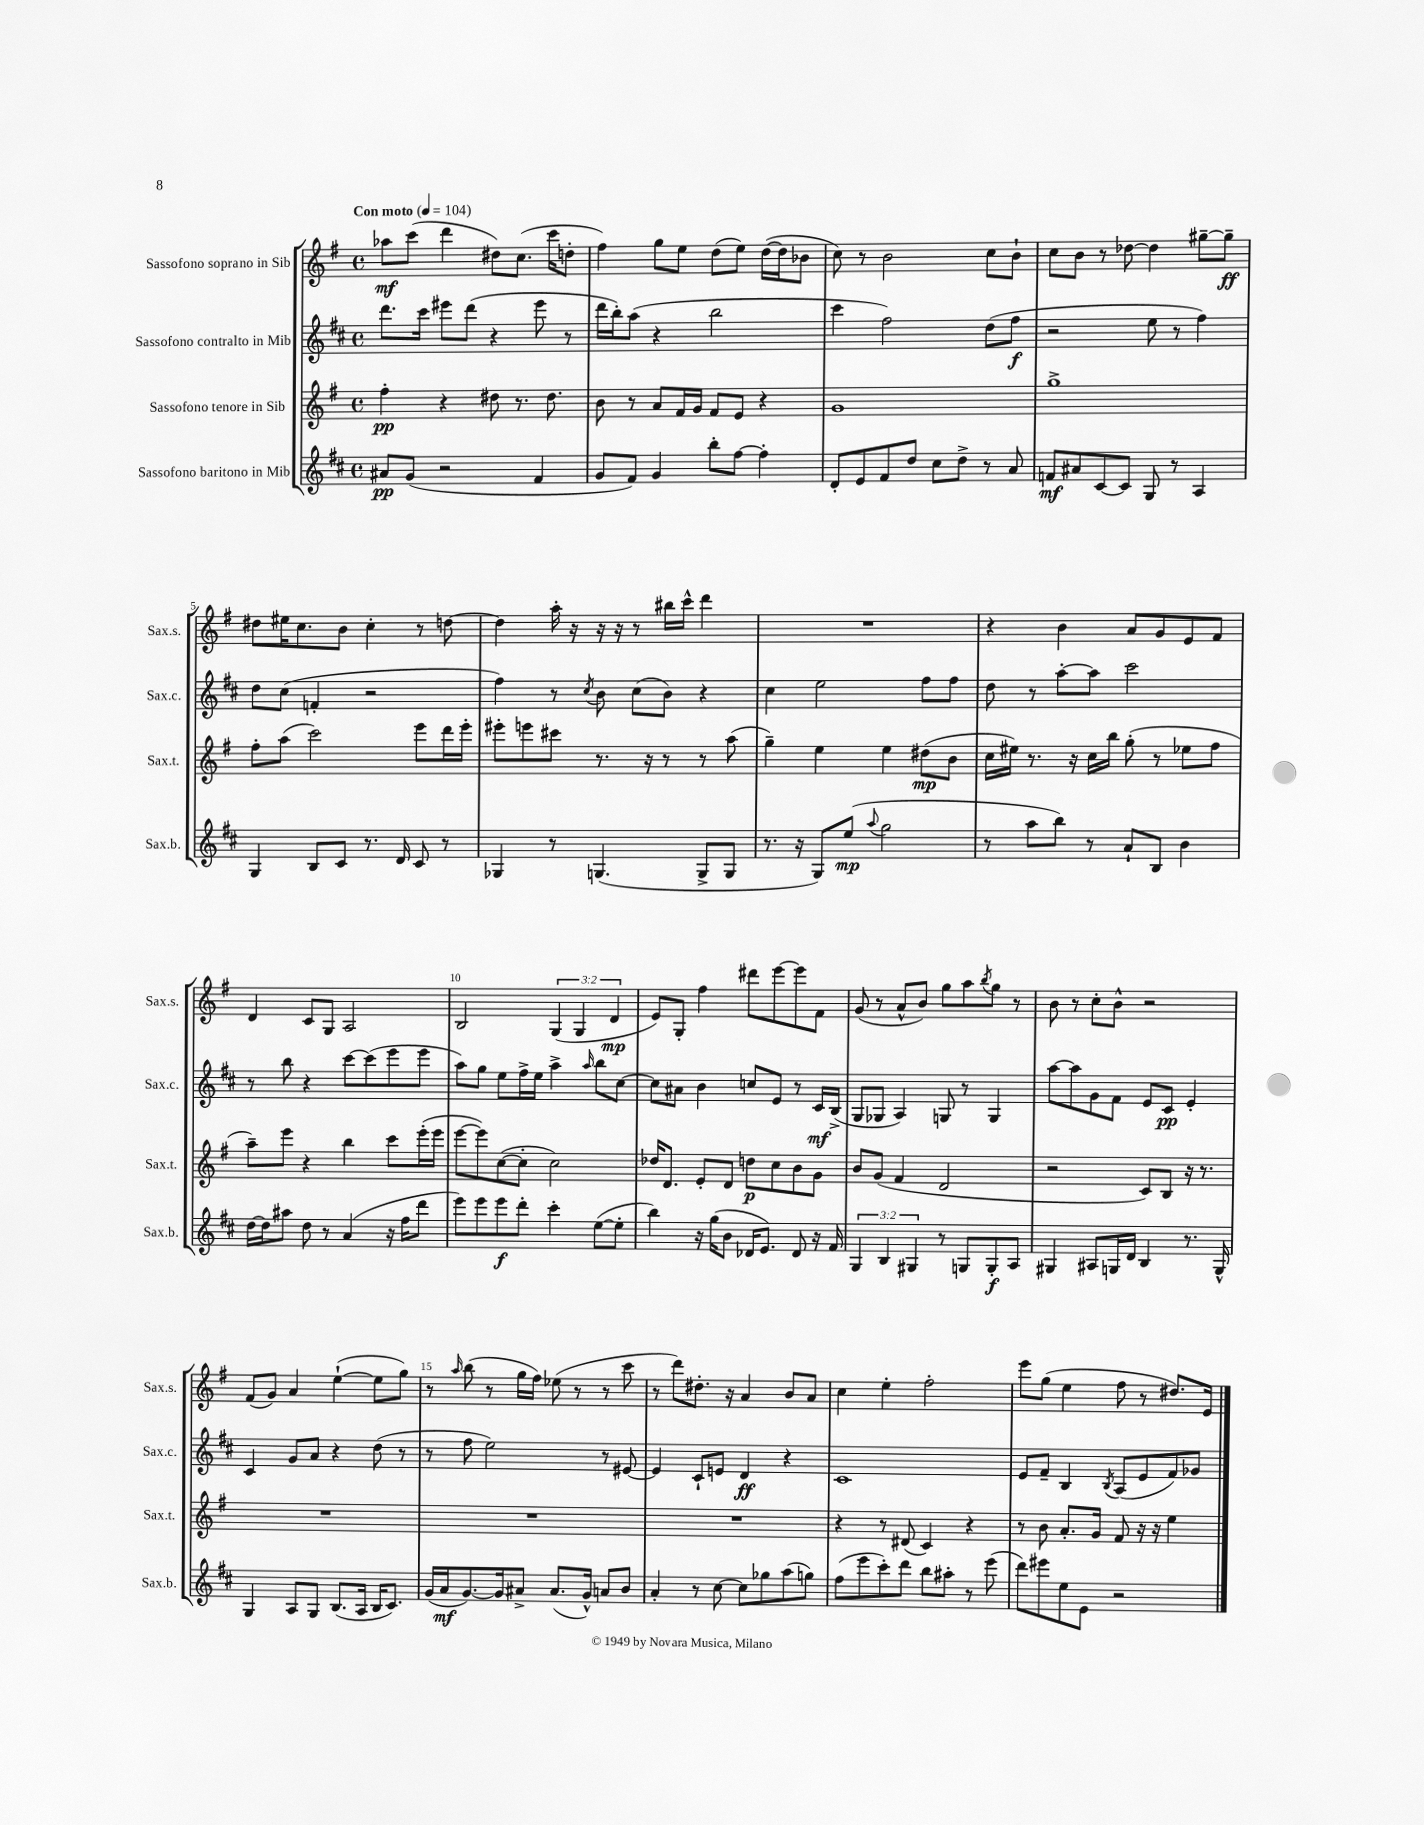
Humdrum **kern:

**kern	**kern	**kern	**kern
*staff4	*staff3	*staff2	*staff1
*clefG2	*clefG2	*clefG2	*clefG2
*k[f#c#]	*k[f#]	*k[f#c#]	*k[f#]
*M4/4	*M4/4	*M4/4	*M4/4
*met(c)	*met(c)	*met(c)	*met(c)
*MM104	*MM104	*MM104	*MM104
8a#	4ff#'	8.ddd	8aa-
(8g	.	.	(8ccc
.	.	16ccc#	.
2r	4r	8eee#	4ddd
.	.	(8ddd	.
.	8dd#	4r	8dd#)
.	8.r	.	(8.cc
4f#	.	8eee#	.
.	8.dd#	.	16ccc
.	.	8r	8dd'
=	=	=	=
8g	8b	16ddd	4ff#)
.	.	16bb')	.
8f#)	8r	(8aa	.
4g	8a	4r	8gg
.	16f#	.	8ee
.	16g	.	.
8bb'	8f#	2bb	(8dd
[8ff#	8e	.	8ee)
4ff#']	4r	.	([16dd
.	.	.	16dd]
.	.	.	8b-
=	=	=	=
8d'	1g	4ccc#	8cc)
8e	.	.	8r
8f#	.	2ff#)	2b
8dd	.	.	.
8cc#	.	.	.
8dd^	.	.	.
8r	.	(8dd	8cc
8a	.	8ff#	8b`
=	=	=	=
8f	1gg^	2r	8cc
8a#	.	.	8b
[8c#	.	.	8r
8c#]	.	.	[8dd-
8G	.	8ee	4dd-]
8r	.	8r	.
4A	.	4ff#)	[8gg#~
.	.	.	8gg#~]
=	=	=	=
4G	8ff#'	8dd	8dd#
.	(8aa	(8cc#	16ee#
.	.	.	8.cc
8B	2ccc)	4f'	.
8c#	.	.	8b
8.r	.	2r	4cc'
16d	.	.	.
8c#	8eee	.	8r
8r	16ddd	.	[8dd
.	16eee'	.	.
=	=	=	=
4G-	8eee#'	4ff#)	4dd]
.	8eee	.	.
8r	8ccc#	8r	16aa'
.	.	.	16r
.	.	8qcc#	.
(4.G	8.r	8b	16r
.	.	.	16r
.	.	(8cc#	8r
.	16r	.	.
.	8r	8b)	16bb#
.	.	.	16ccc^^
8G^	8r	4r	4ddd
8G	(8aa	.	.
=	=	=	=
8.r	4gg~)	4cc#	1r
16r	.	.	.
8G)	4ee	2ee	.
(8ee	.	.	.
8qqaa	.	.	.
2gg	4ee	.	.
.	(8dd#	8ff#	.
.	8b	8ff#	.
=	=	=	=
8r	16cc	8dd	4r
.	16ee#)	.	.
8aa	8.r	8r	.
8bb)	.	[8aa'	4b
.	16r	.	.
8r	16cc	8aa]	.
.	16bb	.	.
8a`	(8gg'	2ccc#	8a
8B	8r	.	8g
4b	8ee-	.	8e
.	8ff#	.	8f#
=	=	=	=
[16dd	8aa~)	8r	4d
16dd]	.	.	.
8aa#	8eee	8bb	.
8dd	4r	4r	8c
8r	.	.	8G
(4a	4bb	[8ccc#	2A
.	.	(8ccc#]	.
16r	8ccc	8eee	.
16ff#	.	.	.
8ddd	(16eee'	8eee	.
.	16eee	.	.
=	=	=	=
8eee)	[8eee	8aa)	2B
8eee	8eee])	8gg	.
8eee	([8cc	8ee	.
8ddd'	8cc']	16ff#^	.
.	.	16ee	.
4ccc#'	2cc)	4aa^	(6G
.	.	.	6G
.	.	16qqaa	.
([8ee	.	8bb	.
.	.	.	6d
8ee']	.	[8cc#	.
=	=	=	=
4bb)	16dd-	8cc#]	8e)
.	8.d	.	.
.	.	8a#	8G'
16r	8e'	4b	4ff#
(16gg	.	.	.
8b	8d	.	.
16d-	8dd	8cc	8ddd#
8.e)	.	.	.
.	8cc	8e	[8eee
8d-	8b	8r	8eee]
16r	8g	16c#	8f#
16f#	.	(16B^	.
=	=	=	=
6G	8b	8G	(8g
.	(8g	8G-	8r
6B	.	.	.
.	4f#	4A)	8a^^
6G#	.	.	.
.	.	.	8b)
8r	2d	8G	8gg
8G	.	8r	8aa
.	.	.	8qbb
8G'	.	4G	8gg
8A	.	.	8r
=	=	=	=
4G#	2r	[8aa	8b
.	.	8aa]	8r
8A#	.	8g	8cc'
16G	.	8f#	8b^^
16d	.	.	.
4B	8c)	8e	2r
.	8B	8c#	.
8.r	16r	4e'	.
.	8.r	.	.
16G^^	.	.	.
=	=	=	=
4G	1r	4c#	(8f#
.	.	.	8g)
8A	.	8g	4a
8G	.	8a	.
(8.B	.	4r	([4ee`
16A	.	.	.
16B	.	(8dd	8ee]
8.c#)	.	.	.
.	.	8r	8gg)
=	=	=	=
(16g	1r	8r	8r
16a	.	.	.
.	.	.	16qqaa
[8.g)	.	8ff#	(8bb
.	.	2ee)	8r
16g]	.	.	.
8a#^	.	.	16gg
.	.	.	16ff#)
(8.a#	.	.	(8ee-
.	.	.	8r
16g^^)	.	.	.
8a	.	8r	8r
8b	.	[8e#	8ccc
=	=	=	=
4a'	1r	4e#]	8r
.	.	.	8ddd)
8r	.	8c#`	8.dd#'
[8cc#	.	8e	.
.	.	.	16r
8cc#]	.	4d	4a
8gg-	.	.	.
(8aa	.	4r	8b
8gg)	.	.	8a
=	=	=	=
(8ff#	4r	1c#	4cc
8eee	.	.	.
8ccc#')	8r	.	4ee'
8ddd	(8d#	.	.
8bb	4c)	.	2ff#'
8aa#'	.	.	.
8r	4r	.	.
(8eee	.	.	.
=	=	=	=
8ddd)	8r	8e	8eee
8eee#	8b	8f#~	(8gg
8ee	8.a'	4B	4ee
8e	.	.	.
.	16g	.	.
.	.	8qB	.
2r	8f#	(8A	8ff#
.	16r	8e	8r
.	16r	.	.
.	4ee	8f#)	8.dd#)
.	.	8g-	.
.	.	.	16e
==	==	==	==
*-	*-	*-	*-
